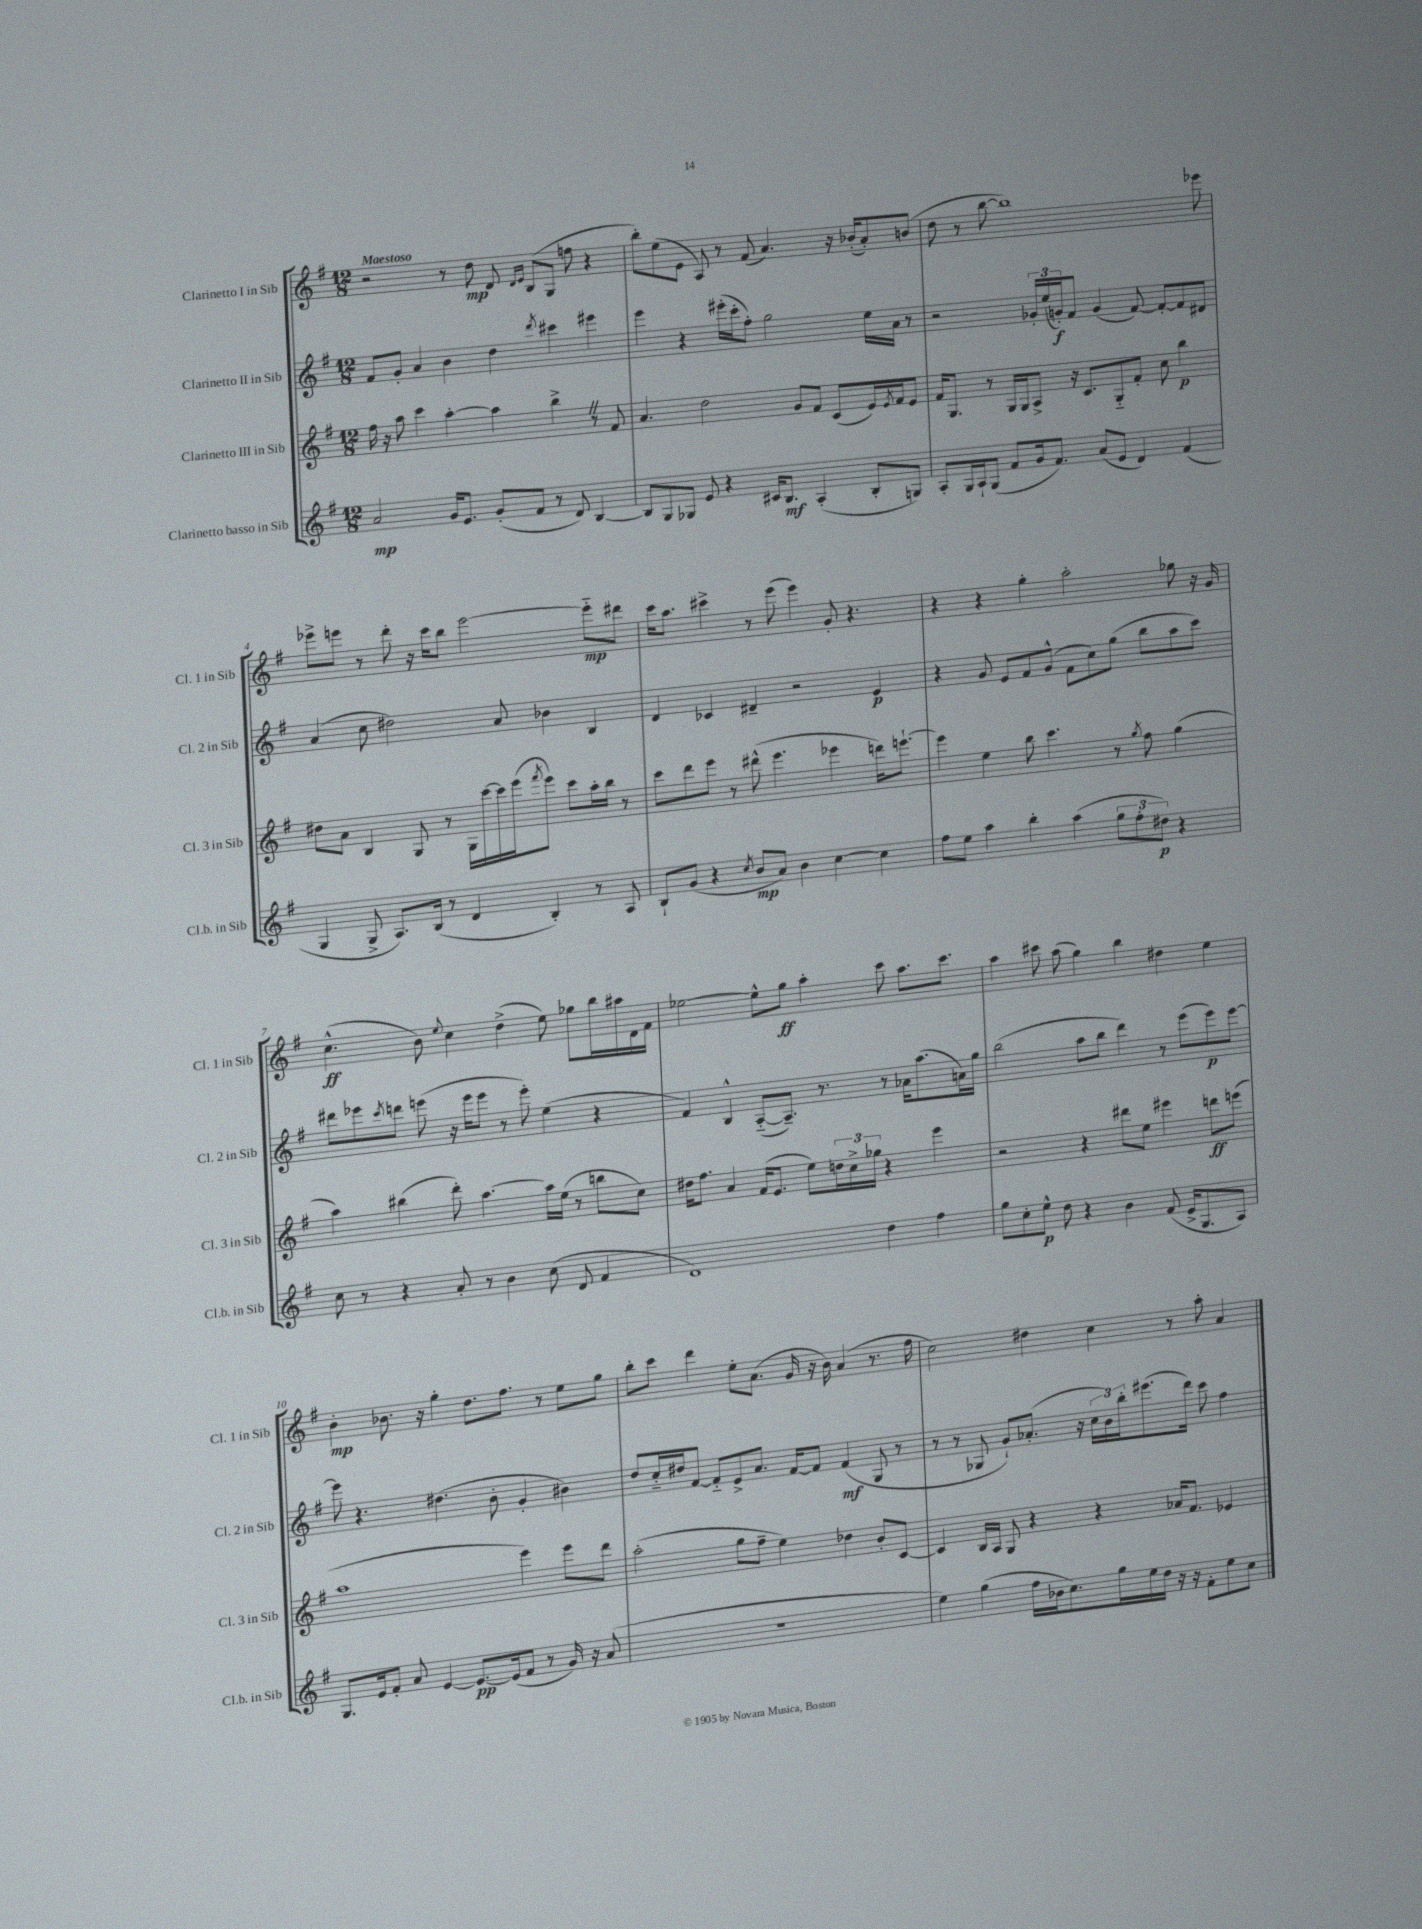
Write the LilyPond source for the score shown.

<<
\new StaffGroup <<
\new Staff = "s0" \with { instrumentName = "Clarinetto I in Sib" shortInstrumentName = "Cl. 1 in Sib" } {
    \clef treble \key g \major \numericTimeSignature \time 12/8 \tempo "Maestoso"
    r2 r8 d''8\mp d'8 \grace { d'16 e'16 } b8( g8 f''8 r4 |
    b''8-.) e''8( e'8 a8) r8 fis'8( a'4.) r16 bes'16-.( a'8-.) b'8( |
    d''8 r8 b''8~ b''1) ees'''8 |
    ees'''8-> e'''8 r8 d'''8-. r16 c'''16 b''8 e'''2~ e'''8-_\mp dis'''8 |
    c'''16 a''8. cis'''4-> r8 e'''8( e'''4) g'8-. r4. |
    r4 r4 g''4-. a''2-. ges''8 r16 g'16 |
    c''4.-^\ff( b'8) \appoggiatura { e''8 } c''4 d''4->( e''8) ges''8 b''16 ais''16 d'16 fis'16 |
    ees''2~ ees''8-^ g''8\ff a''4-. c'''8 a''8. c'''8. |
    a''4 cis'''8 a''8( g''4) b''4 dis''4 e''4 |
    b'4-.\mp bes'8. r16 g''4-. d''8. fis''8. r8 e''8 g''8 |
    b''8-. c'''8 d'''4 e''8-. a'8.( g'16 r16 b'16) a'4( r8. fis''16 |
    c''2) dis''4 c''4 r8 a''8-. a'4 \bar "|." |
}
\new Staff = "s1" \with { instrumentName = "Clarinetto II in Sib" shortInstrumentName = "Cl. 2 in Sib" } {
    \clef treble \key g \major \numericTimeSignature \time 12/8
    fis'8 g'8-. a'4 b'4 d''4 \acciaccatura { d'''8 } cis'''4 eis'''4 |
    e'''4 r4 eis'''16-.( c'''16-. fis''8-.) g''2 e''16 a'16 r8 |
    r2 \tuplet 3/2 { ges'16-. e''16( g'16-.\f) } fis'8 g'4( fis'8~) fis'8~-. fis'8 dis'8 |
    a'4( c''8 dis''2) a'8 bes'4 b4 |
    d'4 ces'4 dis'4-- r2 e'4\p |
    r4 g'8 e'8 fis'8 g'8-^( fis'8 c''8) g''8( b''8 a''8 c'''8) |
    dis'''8 ees'''8 \acciaccatura { c'''8 } d'''8 e'''8( r16 e'''16 e'''8 r8 e'''8-.) e''4( r4 |
    fis'4) b4-^ a8~-_( a8.--) r8. r8 aes'16 a''8.( a'16) g''16 |
    b''2( a''8 b''8 d'''4) r8 e'''8( e'''8\p) e'''8~ |
    e'''8 r4. dis''4.( b'8-. g'4-. bis'4) |
    d''8 c''16-_ dis''16 fis'8~ fis'8-_ e'8-> a'8. fis'16~ fis'8 fis'4\mf( g8 r8 |
    r8 r8 ges8 g'8-!) aes'8.-.( r16 \tuplet 3/2 { c''16 b'16) b''16-. } eis'''8.( d'''16) c'''8 fis''4 \bar "|." |
}
\new Staff = "s2" \with { instrumentName = "Clarinetto III in Sib" shortInstrumentName = "Cl. 3 in Sib" } {
    \clef treble \key g \major \numericTimeSignature \time 12/8
    fis''16 r16 a''8 c'''4 a''4~-. a''4 b''4-> \once \override BreathingSign.text = \markup { \musicglyph "scripts.caesura.straight" } \breathe r8 fis'8 |
    a'4. d''2 g'8 fis'8 c'8( e'16) \acciaccatura { e'8 } fis'16 e'8 |
    fis'16 g8. r8 g16 g16 a8-> r16 c'8. g8-_ fis'8-. c''8 b''4\p |
    dis''8 a'8 b4 g8 r8 g16 c'''16~ c'''16 e'''16( \acciaccatura { fis'''8 } e'''8) c'''8 a''16-. b''16 r8 |
    c'''8 d'''8 e'''8 r8 dis'''8-^( e'''4. ees'''4 d'''16) e'''8.~-! |
    e'''4 e''4 b''8 c'''4. r8 \acciaccatura { g''8 } fis''8 g''4( |
    a''4) bis''4( d'''8-.) a''4.~ a''16 e''16( r8 b''8 c''8) |
    dis''16 fis''8. a'4 fis'16( e'8. e''8) \tuplet 3/2 { d''16 c''16-> ges''16 } r4 e'''4 |
    r2 r4 dis'''8 e''8 eis'''4 d'''8\ff e'''8( |
    a''1 e'''4) e'''8 d'''8 |
    a''2-.( g''8 fis''8-- e''4) des''4 b'8-. c'8~ |
    c'4 b16 a16 g8 r4 r4 aes'16 fis'8. ees'4 \bar "|." |
}
\new Staff = "s3" \with { instrumentName = "Clarinetto basso in Sib" shortInstrumentName = "Cl.b. in Sib" } {
    \clef treble \key g \major \numericTimeSignature \time 12/8
    a'2\mp g'16 e'8. g'8-.( fis'8 r8 d'8) b4~ |
    b8 g8 ges8 e'8 r4 cis'16 b8.\mf a4-.( b8-. g8) |
    a8-. g16 a16-! g8( fis'8 g'16 fis'8.) a'8( e'8 d'4) fis'4( |
    g4 g8-> a8.) b16( r8 d'4 b4-.) r8 a8 |
    b8-! g'8( r4 \acciaccatura { c''8 } b'8\mp a'8) b'4 c''4~ c''4 |
    fis''8 e''8 a''4 b''4-. a''4( \tuplet 3/2 { g''8 fis''8-. dis''8\p) } r4 |
    c''8 r8 r4 a'8-. r8 b'4 c''8( d'8 fis'4 |
    d'1) d''4 fis''4 |
    g''8 c''8-. e''8-^\p d''8 r4 b'4 fis'8( e'16-> g8. a8) |
    g8. e'16 fis'8-. a'8 e'4~ e'8.~\pp e'16( fis'8 r8 g'16) r16 a'8( |
    R1. |
    e''4) g''4( fis''16 bes'16 c''8.) g''16 e''16 d''16 r16 r16 fis'8-. e''8 c''8 \bar "|." |
}
>>
>>
